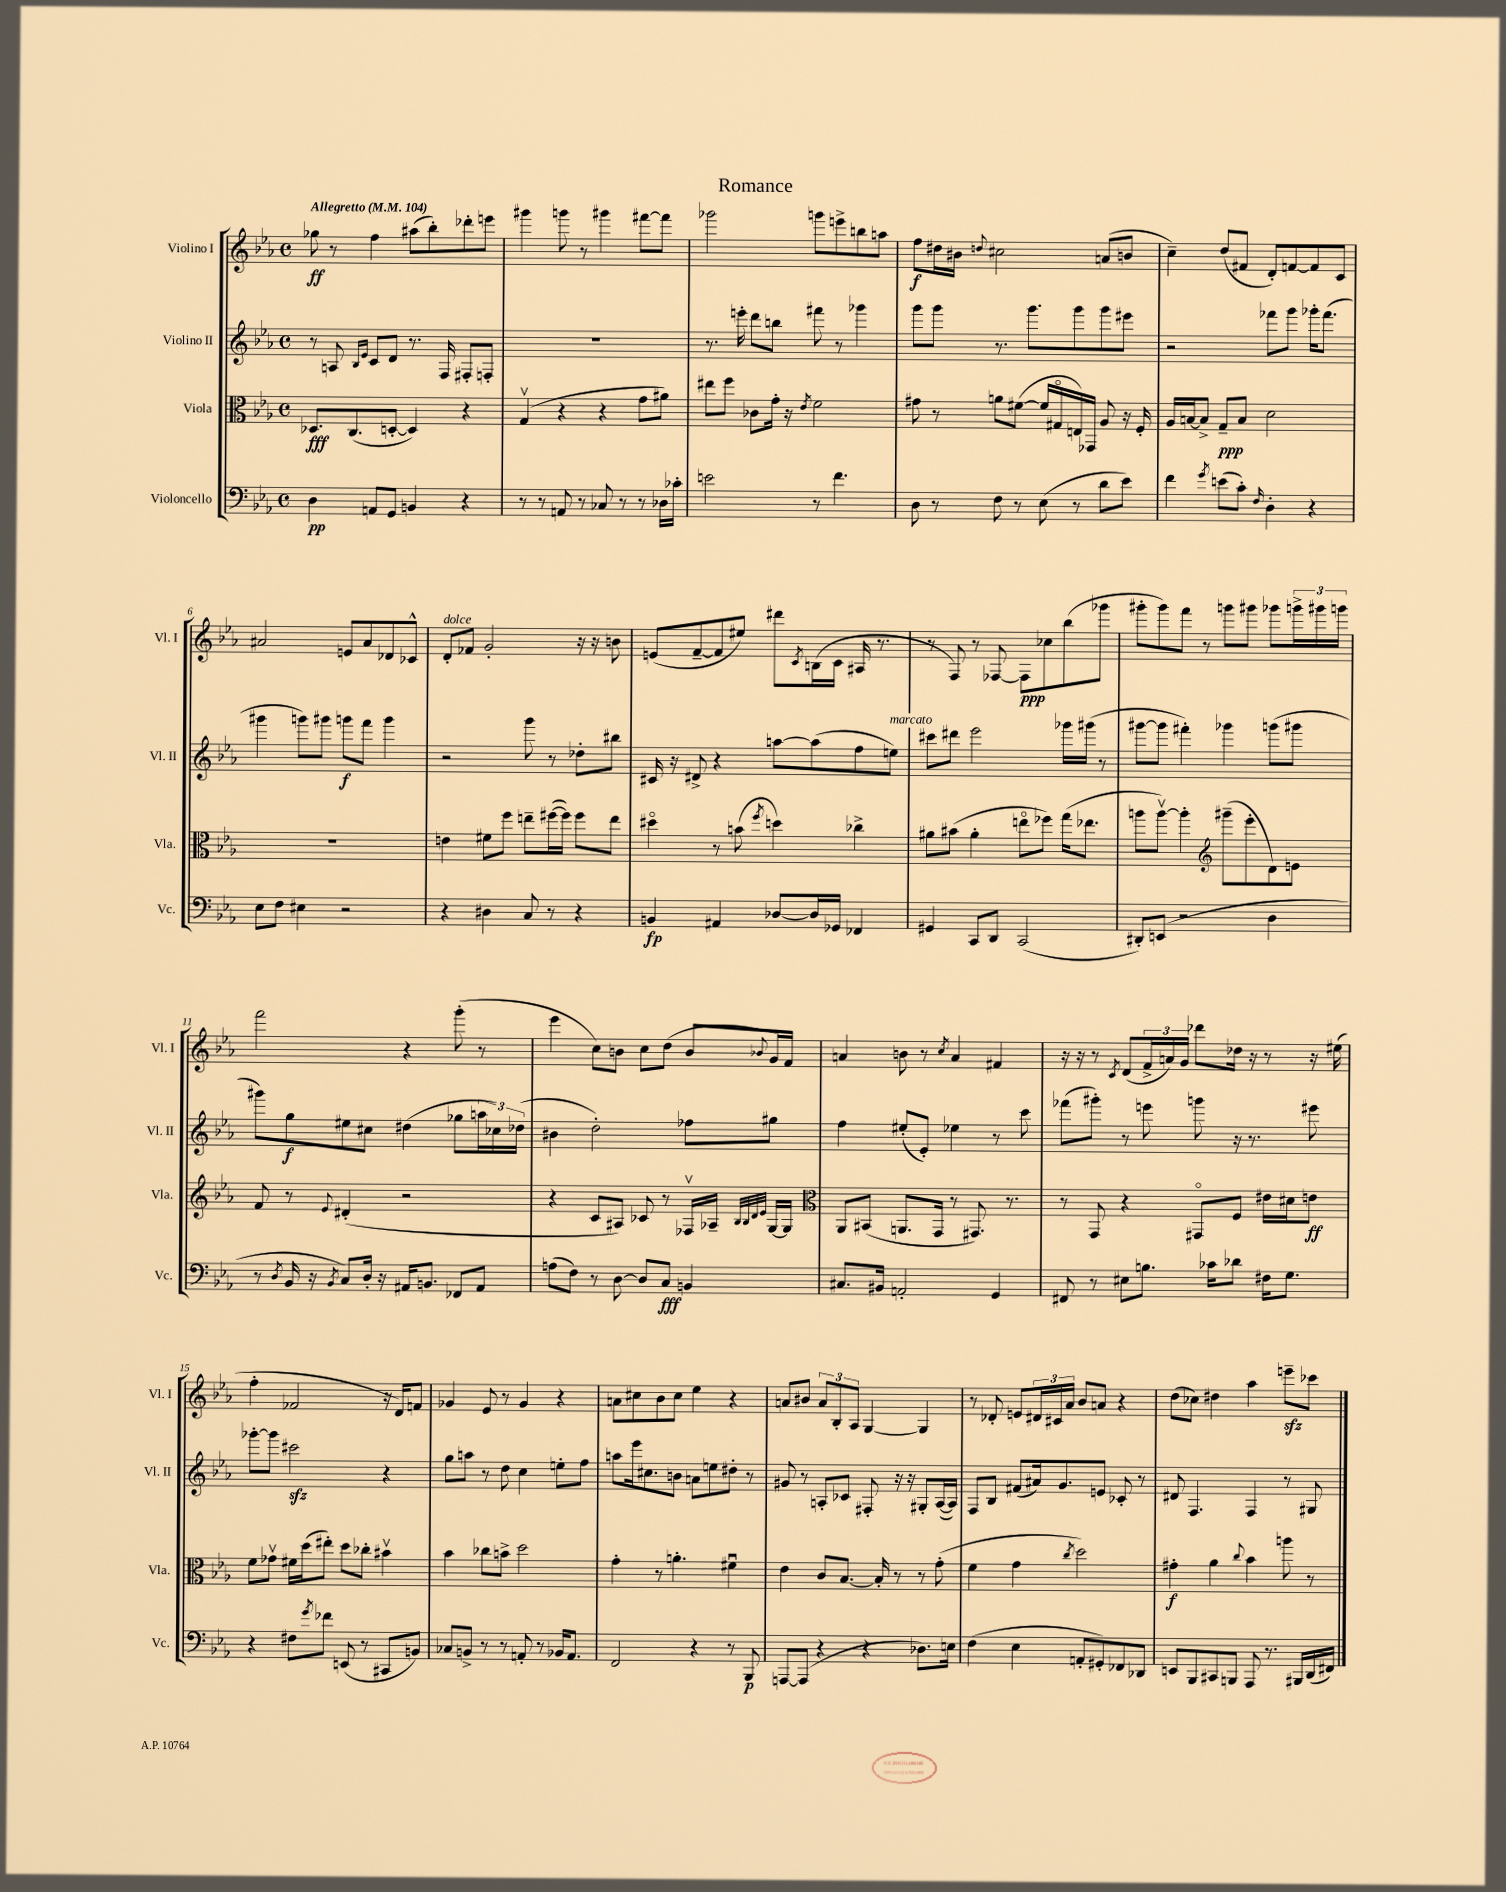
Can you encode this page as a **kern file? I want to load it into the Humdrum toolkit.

**kern	**kern	**kern	**kern
*staff4	*staff3	*staff2	*staff1
*clefF4	*clefC3	*clefG2	*clefG2
*k[b-e-a-]	*k[b-e-a-]	*k[b-e-a-]	*k[b-e-a-]
*M4/4	*M4/4	*M4/4	*M4/4
*met(c)	*met(c)	*met(c)	*met(c)
*MM104	*MM104	*MM104	*MM104
4D\	8.D-/L	8r	8gg-\
.	.	8A/	8r
.	(8.C/	.	.
.	.	16qqB-/LL	.
.	.	16qqe-/JJ	.
8AA/L	.	8c/L	4ff\
8GG/J	[8D'/J	8d/J	.
4BB/	4D/])	8.r	(8aa#\L
.	.	.	8bb-'\)
.	.	16F/	.
4r	4r	8F#'/L	8ddd-'\
.	.	8F'/J	8eee\J
=	=	=	=
8r	(4Gv/	1r	4ggg#\
8r	.	.	.
8AA/	4r	.	8ggg\
8r	.	.	8r
8C-/	4r	.	4ggg#\
8r	.	.	.
8r	8g\L	.	[8fff#\L
16D-\LL	8a#\J)	.	8fff#\]J
16c-'\JJ	.	.	.
=	=	=	=
2e\	8ee#\L	8.r	2ggg-\
.	8ff\J	.	.
.	.	16eee'\	.
.	8c-\L	8ddd\L	.
.	16g'\Jk	8bb\J	.
.	16r	.	.
.	8qe-/	.	.
8r	2f\	8fff#\	8ggg\L
4.f\	.	8r	8eee^\
.	.	4ggg-\	8bb\
.	.	.	8aa\J
=	=	=	=
8D\	8g#\	8ggg\L	8ff\L
8r	8r	8ggg\J	16dd#\L
.	.	.	16b#\JJ
.	.	.	8qqdd/
8F\	8a\L	8.r	2cc#\
8r	([8f#\J	.	.
.	.	8.ggg\L	.
(8E-\	16f#/]LL	.	.
.	16G#o/	.	.
8r	16E/)	8ggg\	.
.	16GG-/JJ	.	.
8d\L	8A-/	8ggg\	(8a/L
8e-\J)	16r	8eee#\J	8b/J
.	16F'/	.	.
=	=	=	=
4f\	16A-/LL	2r	4cc~\)
.	[16B/J	.	.
.	8B^/]J	.	.
8qg/	.	.	.
(8e\L	8G~/L	.	(8dd/L
8c'\J)	8B/J	.	8f#/J
16qqF/	.	.	.
4D'\	2d\	8fff-\L	8d'/L)
.	.	8ggg\J	[8f/
4r	.	16ggg-'\LK	8f/]
.	.	(8.fff-\J	.
.	.	.	8c/J
=	=	=	=
8E-\L	1r	4ggg#\	2a#/
8F\J	.	.	.
4E#\	.	8ggg\L)	.
.	.	8ggg#\J	.
2r	.	8ggg\L	8e/L
.	.	8fff\J	8a#/
.	.	4ggg\	8d-/
.	.	.	8c-^^/J
=	=	=	=
4r	4e\	2r	8d'/L
.	.	.	8f-/J
4D#\	8f#\L	.	2g'/
.	8ff\J	.	.
8C/	8ee~\L	8ggg\	.
8r	([16ff#\L	8r	.
.	16ff#\]JJ)	.	.
4r	8ff#\L	8dd-'\L	16r
.	.	.	16r
.	8ee\J	8bb#\J	8b\
=	=	=	=
4BB/	4dd#o\	16c#/	(8e/L
.	.	16r	.
.	.	8d#^/	[8f~/
4AA#/	8r	4r	8f/]
.	(8b\	.	8ee#/J)
.	8qff/	.	.
[8D-/L	4dd\)	[8aa\L	8ddd#\L
.	.	.	8qc/
16D-/]L	.	(8aa\]	(16B\L
16GG-/JJ	.	.	16c\JJ
4FF-/	4cc-^\	8ff\	16A#/
.	.	.	8.r
.	.	8ee\J)	.
=	=	=	=
4GG#/	8a#\L	8ccc#\L	8r
.	(8b#\J	8ddd#\J	8F/)
8CC/L	4a#'\	2eee-\	8r
8DD/J	.	.	[8F-/
(2CC/	8eeo\L	.	8F-\]L
.	8ff-\J)	.	8cc-\
.	(16gg\LK	16ggg-\LL	(8bb-\
.	8.ee-\J	(16ggg#\JJ	.
.	.	8r	8ggg-\J
=	=	=	=
8DD#'/L)	8aa\L	[8ggg#\L	8ggg#'\L
(8EE/J	[8aav\J)	8ggg#\]J	8ggg#\)
2r	4aa'\]	4fff#'\)	8fff\J
.	.	.	8r
*	*clefG2	*	*
.	(8ggg#~\L	4ggg-\	8ggg\L
.	8eee-'\	.	8ggg#\J
4D\	8d\)	(8ggg\L	8ggg-\L
.	8e\J	8ggg#\J	24ggg^\L
.	.	.	24ggg#\
.	.	.	24ggg\JJ
=	=	=	=
8r	8f/	8ggg#\L)	2fff\
8qD/	.	.	.
16BB-/	8r	8gg\	.
16r	.	.	.
8qBB-/	8qqe-/	.	.
8C/L)	(4d#'/	8ee#\	.
16D'/Jk	.	8cc#\J	.
16r	.	.	.
16AA#/LK	2r	(4dd#\	4r
8.BB/J	.	.	.
8FF-/L	.	8gg-\L	(8ggg'\
8AA#/J	.	24aa\L	8r
.	.	24cc-\)	.
.	.	(24dd-\JJ	.
=	=	=	=
(8A\L	4r	4b#\	4eee-\
8F\J)	.	.	.
8r	8c/L	2dd'\)	8cc\L)
[8D\	8A#/J)	.	8b\J
8D/]L	8c-/	.	8cc\L
8C/J	8r	.	(8dd\J
4BB/	16F-v/LL	8ff-\L	8b/L
.	16A-~/JJ	.	.
.	32qqB-/LLL	.	.
.	32qqB-/	.	.
.	32qqd/	.	.
.	32qqe-/JJJ	.	8qqb-/
.	[16G/LL	8gg#\J	16g/L)
.	16G/]JJ	.	16f/JJ
=	=	=	=
*	*clefC3	*	*
8.C#/L	8AA-/L	4ff\	4a/
.	(8BB#/J	.	.
16BB#/Jk	.	.	.
2AA'/	8.AA/L	(8ee#'/L	8b\
.	.	8e-'/J)	8r
.	16GG/Jk	.	.
.	.	.	8qcc/
.	8r	4ee-\	4a/
.	8.GG#/)	.	.
4GG/	.	8r	4f#/
.	8.r	.	.
.	.	8ccc\	.
=	=	=	=
8FF#/	8r	(8fff-\L	16r
.	.	.	16r
8r	8GG/	8ggg#'\J)	8r
.	.	.	8qc/
8E#\L	4r	8r	(8d/L
8.B\J	.	8eee\	24f^/L
.	.	.	24a/)
.	.	.	24g/JJ
.	8GG#o/L	8ggg\	8ddd-\L
16c-\LK	.	.	.
8d-\J	8F/J	16r	16dd-\Jk
.	.	8.r	16r
16F#\LK	16e#\LL	.	8r
8.G\J	16d#\J	.	.
.	8e\J	8eee#\	16r
.	.	.	(16ee#\
=	=	=	=
4r	8f\L	[8ggg-'\L	4ff'\
.	8g-v\J	8ggg-\]J	.
8F#\L	16f#\LL	2ccc#\	2f-/
.	(16dd\J	.	.
8qg/	.	.	.
8f-\J	8ee#'\J)	.	.
(8EE/	8dd\L	.	.
8r	8cc-'\J	.	.
8CC#/L	4b#v\	4r	16r
.	.	.	16d/LK)
8BB/J)	.	.	8f/J
=	=	=	=
8C-/L	4b-\	8gg\L	4g-/
8BB^/J	.	8aa\J	.
8r	8cc-\L	8r	8e-/
8r	8b^\J	8dd\	8r
8AA'/	2dd\	4cc\	4g-/
8r	.	.	.
16BB-/LK	.	8ee'\L	4r
8.AA/J	.	.	.
.	.	8ff\J	.
=	=	=	=
2FF/	4g'\	8aa\L	8a\L
.	.	16eee-\k	8cc#\
.	.	8.cc#\	.
.	8r	.	8b-\
.	4.a'\	8b\J	8cc#\J
4r	.	8a\L	4ee-\
.	.	8ee\	.
8r	4f#u\	8dd#'\J	4r
8BBB-/	.	8r	.
=	=	=	=
[8AAA/L	4e-\	8g#/	8a/L
(8AAA/]J	.	8r	8b#/J
4r	8c/L	8A'/L	12a/L
.	.	.	12B-'/
.	[8.B-/J	8c-/J	.
.	.	.	12A-/J
4r	.	8F#'/	[4G/
.	16B-'/]	.	.
.	8r	16r	.
.	.	16r	.
8.D-\L)	8r	8G#'/L	4G/]
.	(8g'\	([16A/L	.
16E\Jk	.	16A/]JJ)	.
=	=	=	=
(4F\	4f\	8F/L	8r
.	.	8B-/J	8d-'/
4E-\	4g\	(8f#/L	8e/L
.	.	16a#/k)	24d#/L
.	.	.	24c#/
.	.	8.g/	.
.	.	.	24a-/JJ
.	8qcc/	.	.
8AA'/L	2dd\)	.	8b-/L
8GG#'/)	.	8e/J	8a/J
8FF-/	.	8c-'/	4r
8DD-/J	.	8r	.
=	=	=	=
8EE/L	4g#'\	8d#/	(8dd\L
8BBB-/	.	4.F/	8cc-\J)
8CC#/	4a-\	.	4dd#\
8BBB/J	.	.	.
.	8qqcc/	.	.
8AAA-/	4b-\	4F/	4aa-\
8.r	.	.	.
.	8aa\	8r	8eee~\L
16BBB#/LL	.	.	.
(16DD/	8r	8G#/	8ccc-\J
16FF#/JJ)	.	.	.
==	==	==	==
*-	*-	*-	*-
